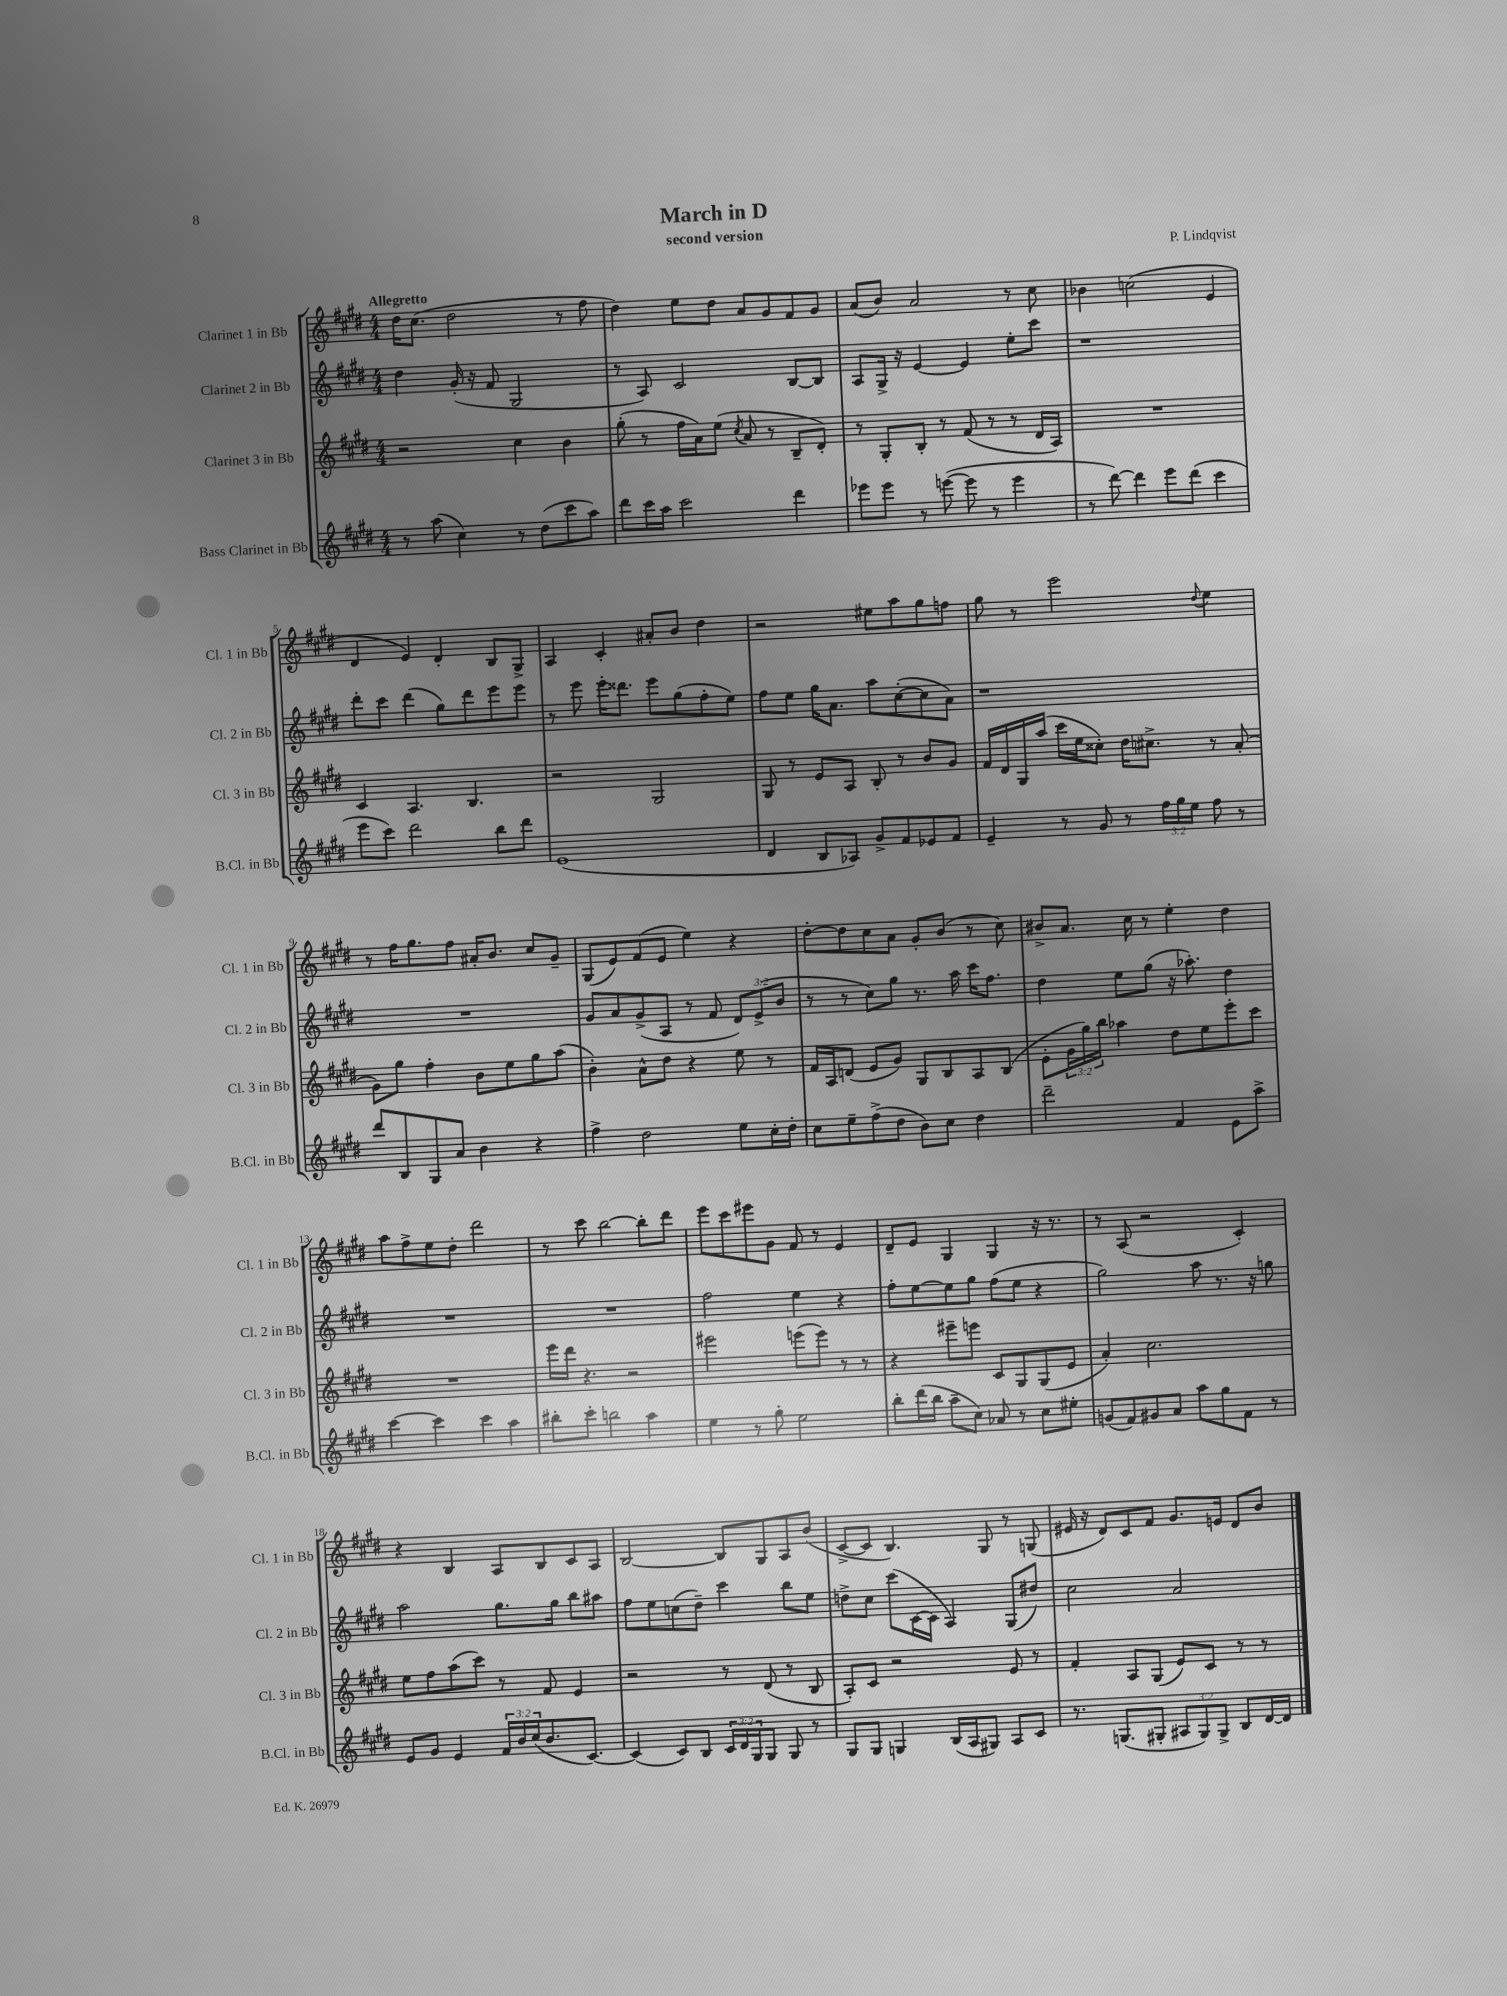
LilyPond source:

\header { title = "March in D" composer = "P. Lindqvist" subtitle = "second version" }
<<
\new StaffGroup <<
\new Staff = "s0" \with { instrumentName = "Clarinet 1 in Bb" shortInstrumentName = "Cl. 1 in Bb" } {
    \clef treble \key e \major \numericTimeSignature \time 4/4 \tempo "Allegretto"
    dis''16 cis''8.( dis''2 r8 fis''8 |
    dis''4) e''8 dis''8 a'8 gis'8 fis'8 gis'8 |
    a'8( b'8) a'2 r8 cis''8 |
    bes'4 c''2( e'4 |
    dis'4 e'4) dis'4-. b8 gis8-> |
    a4 cis'4-. ais'8-. b'8 dis''4 |
    r2 eis''8 a''8 gis''8 f''8 |
    gis''8 r8 e'''2 \appoggiatura { dis''8 } e''4 |
    r8 fis''16 gis''8. fis''8 ais'16-. b'8. cis''8 gis'8-- |
    gis8( e'8) fis'8( e'8 e''4) r4 |
    dis''8~-. dis''8 cis''8 a'8 gis'8-. b'8( r8 cis''8) |
    bis'8-> a'8. cis''16 r8 e''4-. dis''4 |
    a''8 fis''8-> e''8 dis''8-. dis'''2 |
    r8 cis'''8 b''2~ b''8-. dis'''8 |
    e'''8 cis'''8 eis'''8 gis'8 fis'8 r8 e'4 |
    dis'8-- e'8 gis4 gis4 r16 r8. |
    r8 a8( r2 cis'4-.) |
    r4 b4 a8 b8 cis'8 a8 |
    b2~ b8 gis8 a8 b'8( |
    cis'8~-> cis'8 b4.) gis8 r8 g8( |
    eis'16 r16 dis'8) cis'8 fis'8 gis'8. e'16 dis'8 b'8 \bar "|." |
}
\new Staff = "s1" \with { instrumentName = "Clarinet 2 in Bb" shortInstrumentName = "Cl. 2 in Bb" } {
    \clef treble \key e \major \numericTimeSignature \time 4/4 \override Staff.TupletNumber.text = #tuplet-number::calc-fraction-text
    dis''4 gis'16-.( r16 fis'8 gis2 |
    r8 a8) cis'2 b8~ b8 |
    a8 gis16-> r16 e'4~ e'4 e''8-. cis'''8 |
    r1 |
    dis'''8-. cis'''8 dis'''4( gis''8) dis'''8 e'''8 e'''8 |
    r8 e'''8 e'''16-. disis'''8. e'''8 gis''8( fis''8-. e''8) |
    fis''8 e''8 gis''16 a'8. a''8 cis''8~-.( cis''8 a'8) |
    r1 |
    R1 |
    gis'8 a'8 gis'8->( a8 r8 fis'8 \tuplet 3/2 { dis'8) e'8->( b'8 } |
    r8 r8 cis''8) gis''8 r8. a''16 cis'''16 fis''8. |
    dis''4 e''8 gis''8( r16 aes''8.-.) dis''4 |
    R1 |
    R1 |
    fis''2 e''4 r4 |
    fis''8-. e''8~ e''8 gis''8 fis''8( e''8 r4 |
    gis''2) a''8 r8. r16 g''8 |
    a''2 gis''8. gis''16 b''8 ais''8 |
    fis''8 e''8 c''8( dis''8--) cis'''4 b''8 e''8 |
    d''8-> cis''8 cis'''8( cis'16~ cis'16 a4) gis8( dis''8) |
    cis''2 a'2 \bar "|." |
}
\new Staff = "s2" \with { instrumentName = "Clarinet 3 in Bb" shortInstrumentName = "Cl. 3 in Bb" } {
    \clef treble \key e \major \numericTimeSignature \time 4/4 \override Staff.TupletNumber.text = #tuplet-number::calc-fraction-text
    r2 cis''4 b'4 |
    gis''8-.( r8 fis''16 a'16) e''8( \acciaccatura { cis''8 } a'8 r8 b8-- dis'8-.) |
    r8 gis8-. b8-. r8 fis'8( r8 r8 dis'16 a16) |
    R1 |
    cis'4 a4. b4. |
    r2 gis2 |
    gis8 r8 e'8 a8 b8-. r8 b'8 gis'8 |
    fis'16 dis'16 gis16 a''16( cis'''16 e''16 cisis''8-.) dis''16 cis''8.-> r8 a'8-.( |
    gis'8) gis''8 fis''4-. b'8 e''8 gis''8 a''8( |
    b'4-.) a'8-^ dis''8 r4 e''8 r8 |
    fis'16 a16 d'8( e'8 gis'8) gis8 b8 a8 b8( |
    e'8-. \tuplet 3/2 { gis'16 gis''16) b''16 } aes''4 dis''8 e''8 e'''8-. cis'''8 |
    R1 |
    e'''16 dis'''16 r4. r2 |
    eis'''2 e'''8( e'''8) r8 r8 |
    r4 eis'''8-- e'''8 cis'8 gis8 gis8( e'8 |
    a'4-.) cis''2. |
    e''8 fis''8 a''8( cis'''8) r8 fis'8 e'4 |
    r2 r8 dis'8( r8 b8 |
    a8-.) cis'8 r2 e'8 r8 |
    fis'4-. a8 gis8( e'8) cis'8 r8 r8 \bar "|." |
}
\new Staff = "s3" \with { instrumentName = "Bass Clarinet in Bb" shortInstrumentName = "B.Cl. in Bb" } {
    \clef treble \key e \major \numericTimeSignature \time 4/4 \override Staff.TupletNumber.text = #tuplet-number::calc-fraction-text
    r8 a''8( cis''4) r8 dis''8( cis'''8 a''8) |
    dis'''8 cis'''16 a''16 cis'''2 dis'''4 |
    ees'''8 ees'''8 r8 e'''8~( e'''8 r8 e'''4 |
    r8 dis'''8~) dis'''4 e'''8 dis'''8( cis'''4 |
    e'''8 cis'''8) dis'''2 b''8 dis'''8 |
    e'1( |
    dis'4 b8 aes8) gis'8-> fis'8 ees'8 fis'8 |
    e'4-- r8 gis'8 r8 \tuplet 3/2 { fis''16 gis''16 e''16 } fis''8 r8 |
    dis'''8 b8 gis8 a'8 b'4 r4 |
    fis''4-> dis''2 e''8 cis''16-. dis''16-. |
    cis''8 e''8-- fis''8->( dis''8 b'8) cis''8 dis''4 |
    dis'''2-- fis'4 e'8 a''8-> |
    cis'''4~ cis'''4 cis'''4 a''4 |
    bis''8-. cis'''8-. b''2 a''4 |
    e''4 r8 gis''8-. e''2 |
    b''8-. dis'''16( b''16 a''8-- cis''8) aes'8 r8 cis''8 eis''8-. |
    g'8( fis'8) gis'8 a'8 a''8 gis''8 fis'8 r8 |
    e'8 gis'8 e'4 \tuplet 3/2 { fis'16 b'16 cis''16( } b'8. cis'8.~) |
    cis'4( cis'8) b8 \tuplet 3/2 { cis'16 dis'16 gis16 } gis8 gis8 r8 |
    gis8 gis8 g4 b16( a16 gis8) a8 cis'8 |
    r8. g8.( gis8-. \tuplet 3/2 { ais8 gis8) gis8-> } b8 dis'16~ dis'16 \bar "|." |
}
>>
>>
